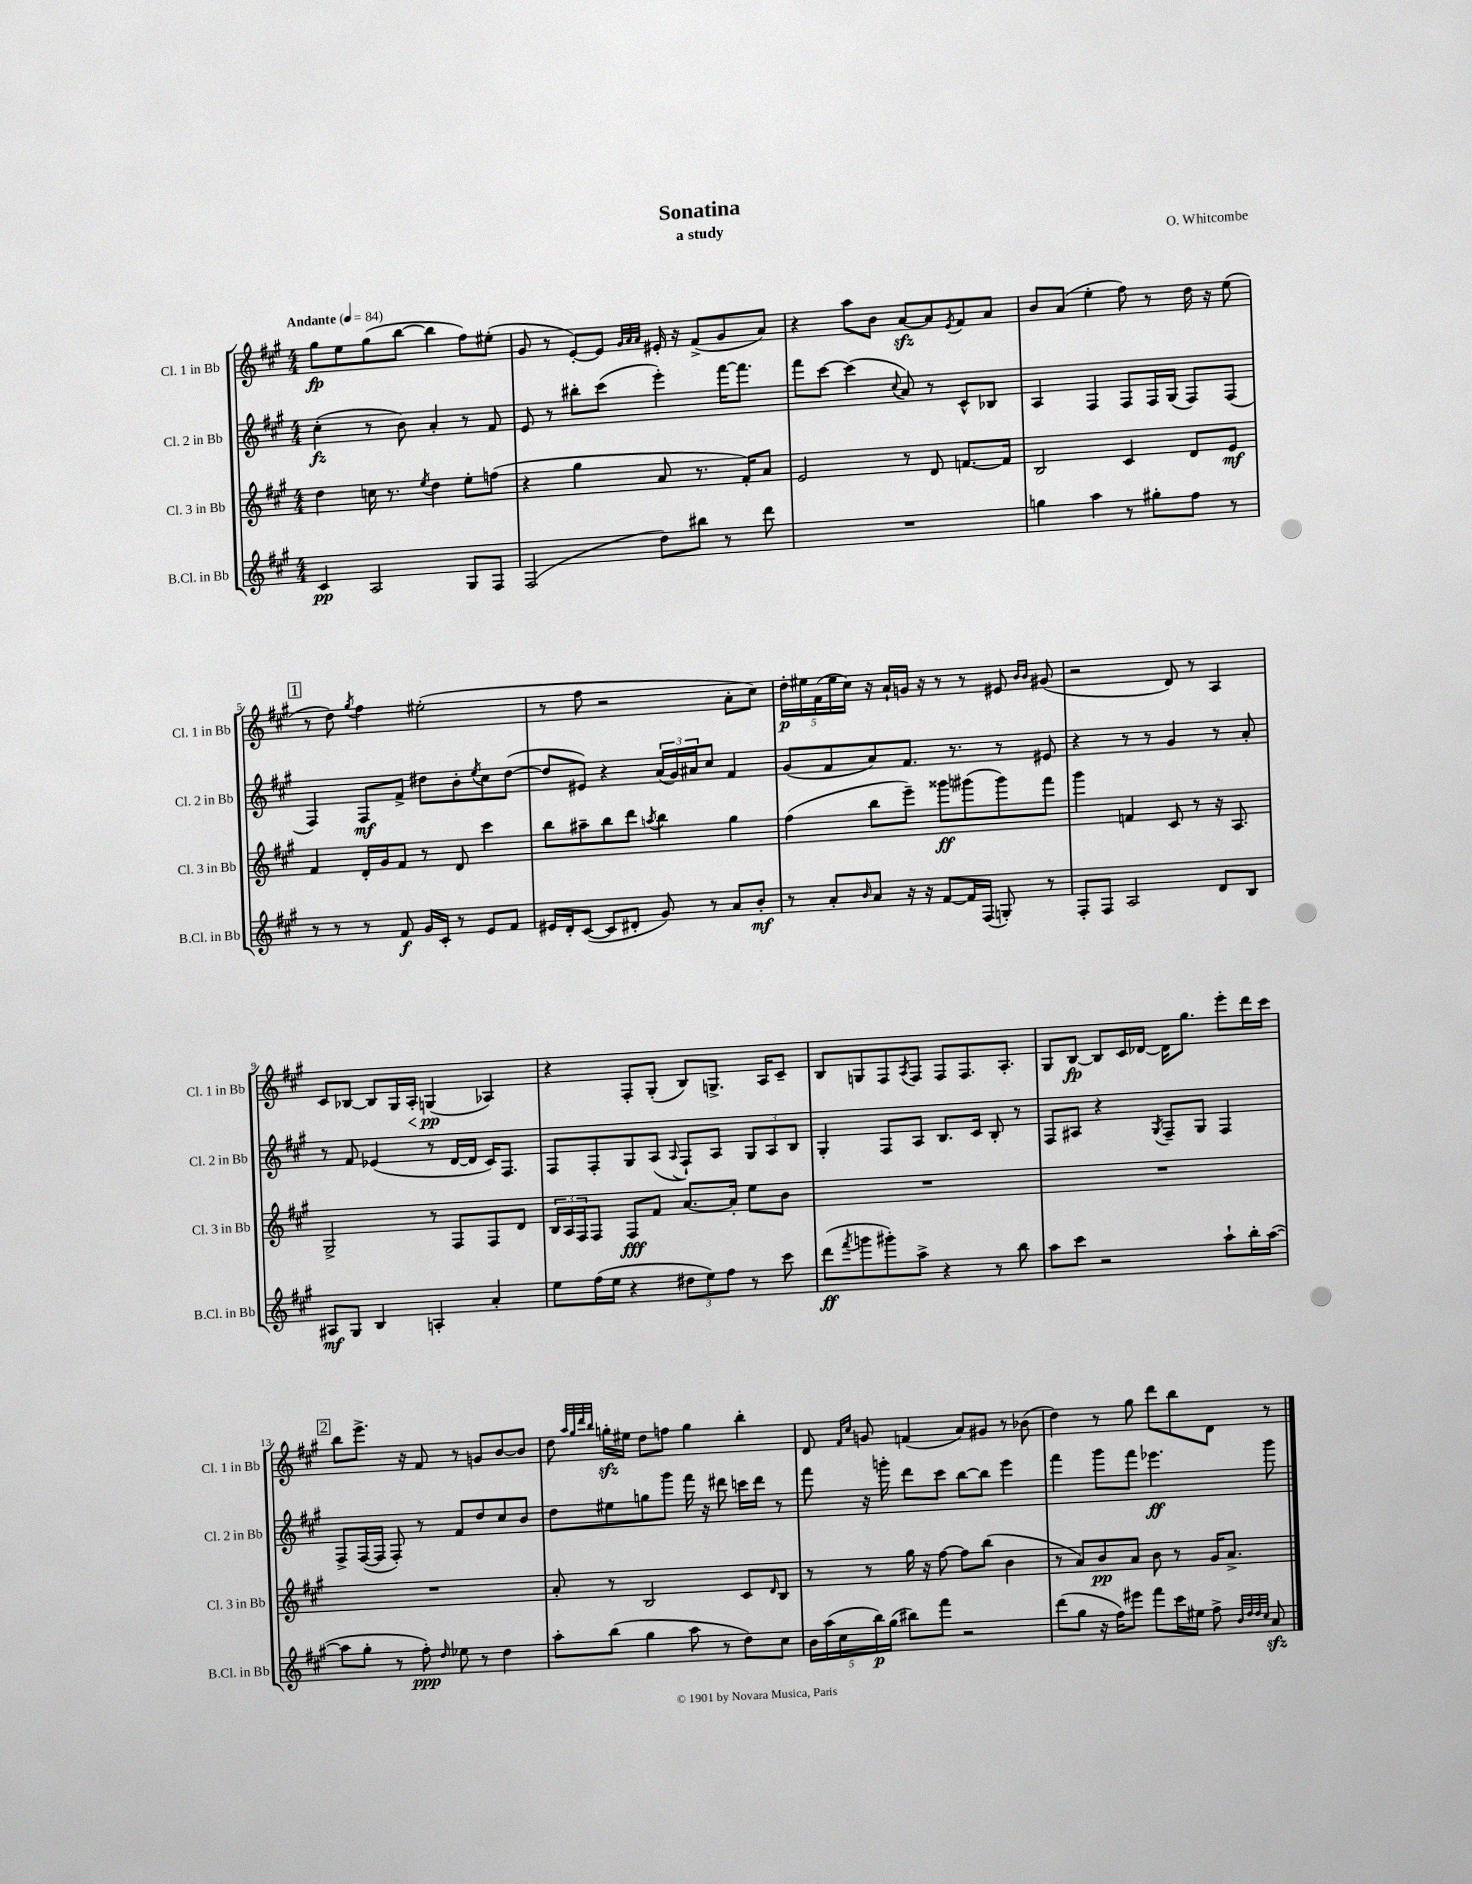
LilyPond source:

\header { title = "Sonatina" composer = "O. Whitcombe" subtitle = "a study" }
<<
\new StaffGroup <<
\new Staff = "s0" \with { instrumentName = "Cl. 1 in Bb" shortInstrumentName = "Cl. 1 in Bb" } {
    \clef treble \key a \major \numericTimeSignature \time 4/4 \tempo "Andante" 4 = 84
    gis''8\fp e''8 gis''8( b''8~ b''4 fis''8) eis''8-.( |
    gis'8 r8 e'8~-.) e'8 \grace { gis'32 a'32 a'32 } eis'16-. r16 fis'8->( gis'8 a'8) |
    r4 a''8 b'8 a'8~\sfz a'8 \acciaccatura { e'8 } fis'8 a'8 |
    b'8 a'8( e''4-. fis''8) r8 d''16 r16 e''8( |
    \mark \markup { \box "1" } r8 d''8) \acciaccatura { gis''8 } fis''4 eis''2-.( |
    r8 fis''8 r2 a'8-. cis''8) |
    \tuplet 5/4 { d''16-.\p eis''16 fis'16( eis''16 cis''16) } r16 a'16-! g'16 r16 r8 r8 eis'8 \grace { b'16 b'16 } gis'8( |
    r2 d'8) r8 a4 |
    cis'8 bes8~ bes8 gis16 a16-.\< g4\pp\!( aes4) |
    r4 fis8-. gis8-.( b8) g8.-> a16 cis'8-- |
    b8 g8 fis8 \acciaccatura { a8 } fis8 fis8 fis8. a8.-. |
    gis8 b8~\fp b8 cis'16 des'16~ des'16 gis''8. e'''8-. d'''16 cis'''16 |
    \mark \markup { \box "2" } b''8 e'''8.-> r16 fis'8 r8 g'8 b'8~ b'8 |
    d''8 \grace { a''32 gis''32 d'''32 b''32 } g''16-.\sfz eis''16 d''8 f''8 g''4 b''4-. |
    d'8 \grace { fis'16 cis''16 } g'8 f'4( a'8) gis'8 r8 bes'8( |
    d''4) r8 gis''8 d'''8 b''8 d'8 r8 \bar "|." |
}
\new Staff = "s1" \with { instrumentName = "Cl. 2 in Bb" shortInstrumentName = "Cl. 2 in Bb" } {
    \clef treble \key a \major \numericTimeSignature \time 4/4
    cis''4-.\fz( r8 b'8) a'4-. r8 fis'8 |
    e'8 r8 bis''8-. cis'''8( e'''4-.) fis'''16~ fis'''8. |
    fis'''8 cis'''8~ cis'''4( \appoggiatura { cis''8 } a'8) r8 cis'8-^ bes8 |
    a4 fis4 fis8 fis16 gis16( fis8) fis8( |
    \mark \markup { \box "1" } fis4) fis8\mf fis'8-> dis''8 b'8-. \acciaccatura { e''8 } cis''8 dis''8~( |
    dis''8 eis'8) r4 \tuplet 3/2 { a'16( gis'16) ais'16 } cis''8 fis'4 |
    gis'8( fis'8 a'8) fis'8. r8. r8 eis'8 |
    r4 r8 r8 gis'4 r8 a'8-. |
    r8 fis'8 ees'4( r8 d'16~ d'16 cis'16) fis8. |
    fis8 fis8-. gis8 a8( \appoggiatura { a8 } fis8-!) a8 \tuplet 3/2 { gis8 a8 b8 } |
    gis4-. fis8 a8 b8. cis'16 b8-. r8 |
    fis8 ais8 r4 \acciaccatura { gis8 } fis8-- gis8 fis4 |
    \mark \markup { \box "2" } fis8-> fis16~( fis16 fis8-.) r8 fis'8 d''8 cis''8 b'8 |
    d''8 eis''8 g''8 gis'''8 fis'''16 r16 dis'''8 c'''16 dis'''16 r8 |
    fis'''8 r16 g'''16-. d'''8 cis'''8 b''8~ b''8 e'''4 |
    fis'''4 gis'''8 fis'''8 ees'''4.\ff gis'''8 \bar "|." |
}
\new Staff = "s2" \with { instrumentName = "Cl. 3 in Bb" shortInstrumentName = "Cl. 3 in Bb" } {
    \clef treble \key a \major \numericTimeSignature \time 4/4
    d''4 c''16 r8. \acciaccatura { e''8 } d''4 e''8-. f''8( |
    r4 gis''4 a'8 r8. fis'16-.) a'8 |
    e'2 r8 d'8 f'8.~ f'16 |
    b2 cis'4 d'8 e'8\mf |
    \mark \markup { \box "1" } fis'4 d'16-. gis'16 fis'8 r8 d'8 cis'''4 |
    b''8 ais''8-- b''8 d'''8 \acciaccatura { a''8 } b''4 gis''4 |
    fis''4( b''8 e'''8--) gisis'''8\ff gis'''8( gis'''8) fis'''8 |
    gis'''4 f'4 cis'8 r8 r16 a8. |
    gis2-> r8 fis8 fis8 d'8 |
    \tuplet 3/2 { b16 a16 fis16 } fis8 fis8\fff fis'8 a'8.~ a'16-. e''8 b'8 |
    R1 |
    R1 |
    \mark \markup { \box "2" } R1 |
    a'8-. r8 b2 cis'8 \grace { d'16 } b8 |
    r8 r8 gis''16 r16 fis''8~ fis''8 b''8( b'4 |
    r8 a'8) b'8\pp a'8 b'8 r8 gis'16 a'8.-> \bar "|." |
}
\new Staff = "s3" \with { instrumentName = "B.Cl. in Bb" shortInstrumentName = "B.Cl. in Bb" } {
    \clef treble \key a \major \numericTimeSignature \time 4/4
    cis'4\pp a2 gis8 fis8 |
    fis2( d''8) bis''8 r8 d'''8 |
    R1 |
    g''4 a''4 r8 gis''8-. fis''8 r8 |
    \mark \markup { \box "1" } r8 r8 r8 fis'8\f gis'16 cis'16-. r8 e'8 fis'8 |
    eis'16 d'16-. cis'8~( cis'8 dis'8-. gis'8) r8 a'8 b'8-.\mf |
    r8 a'8-. \grace { b'16 } a'8 r16 r16 fis'8~ fis'16 fis16( g8-.) r8 |
    fis8-. fis8 a2 d'8 b8 |
    ais8\mf gis8 b4 a4-. a'4-. |
    e''8 fis''16( e''16 r4 \tuplet 3/2 { dis''8 e''8) fis''8 } r8 cis'''8 |
    d'''8\ff( \acciaccatura { fis'''8 } g'''8 gis'''8-.) a''8-> r4 r8 b''8 |
    a''8 cis'''8 r2 a''8-! b''16-. a''16~( |
    \mark \markup { \box "2" } a''8 gis''8-. r8 fis''8-.\ppp) \grace { d''16 } ees''8 r8 d''4 |
    a''8-. b''8( gis''4 a''8 r8 d''8) cis''8 |
    \tuplet 5/4 { b'16 a''16( cis''16 b''16\p) gis''16( } bis''8) fis'''8 r2 |
    d'''8( gis''8 r16 fis''16) eis'''8 fis'''8 cis'''16 eis''16 fis''8-> \grace { b'32 d''32 d''32 cis''32 } a'8\sfz \bar "|." |
}
>>
>>
